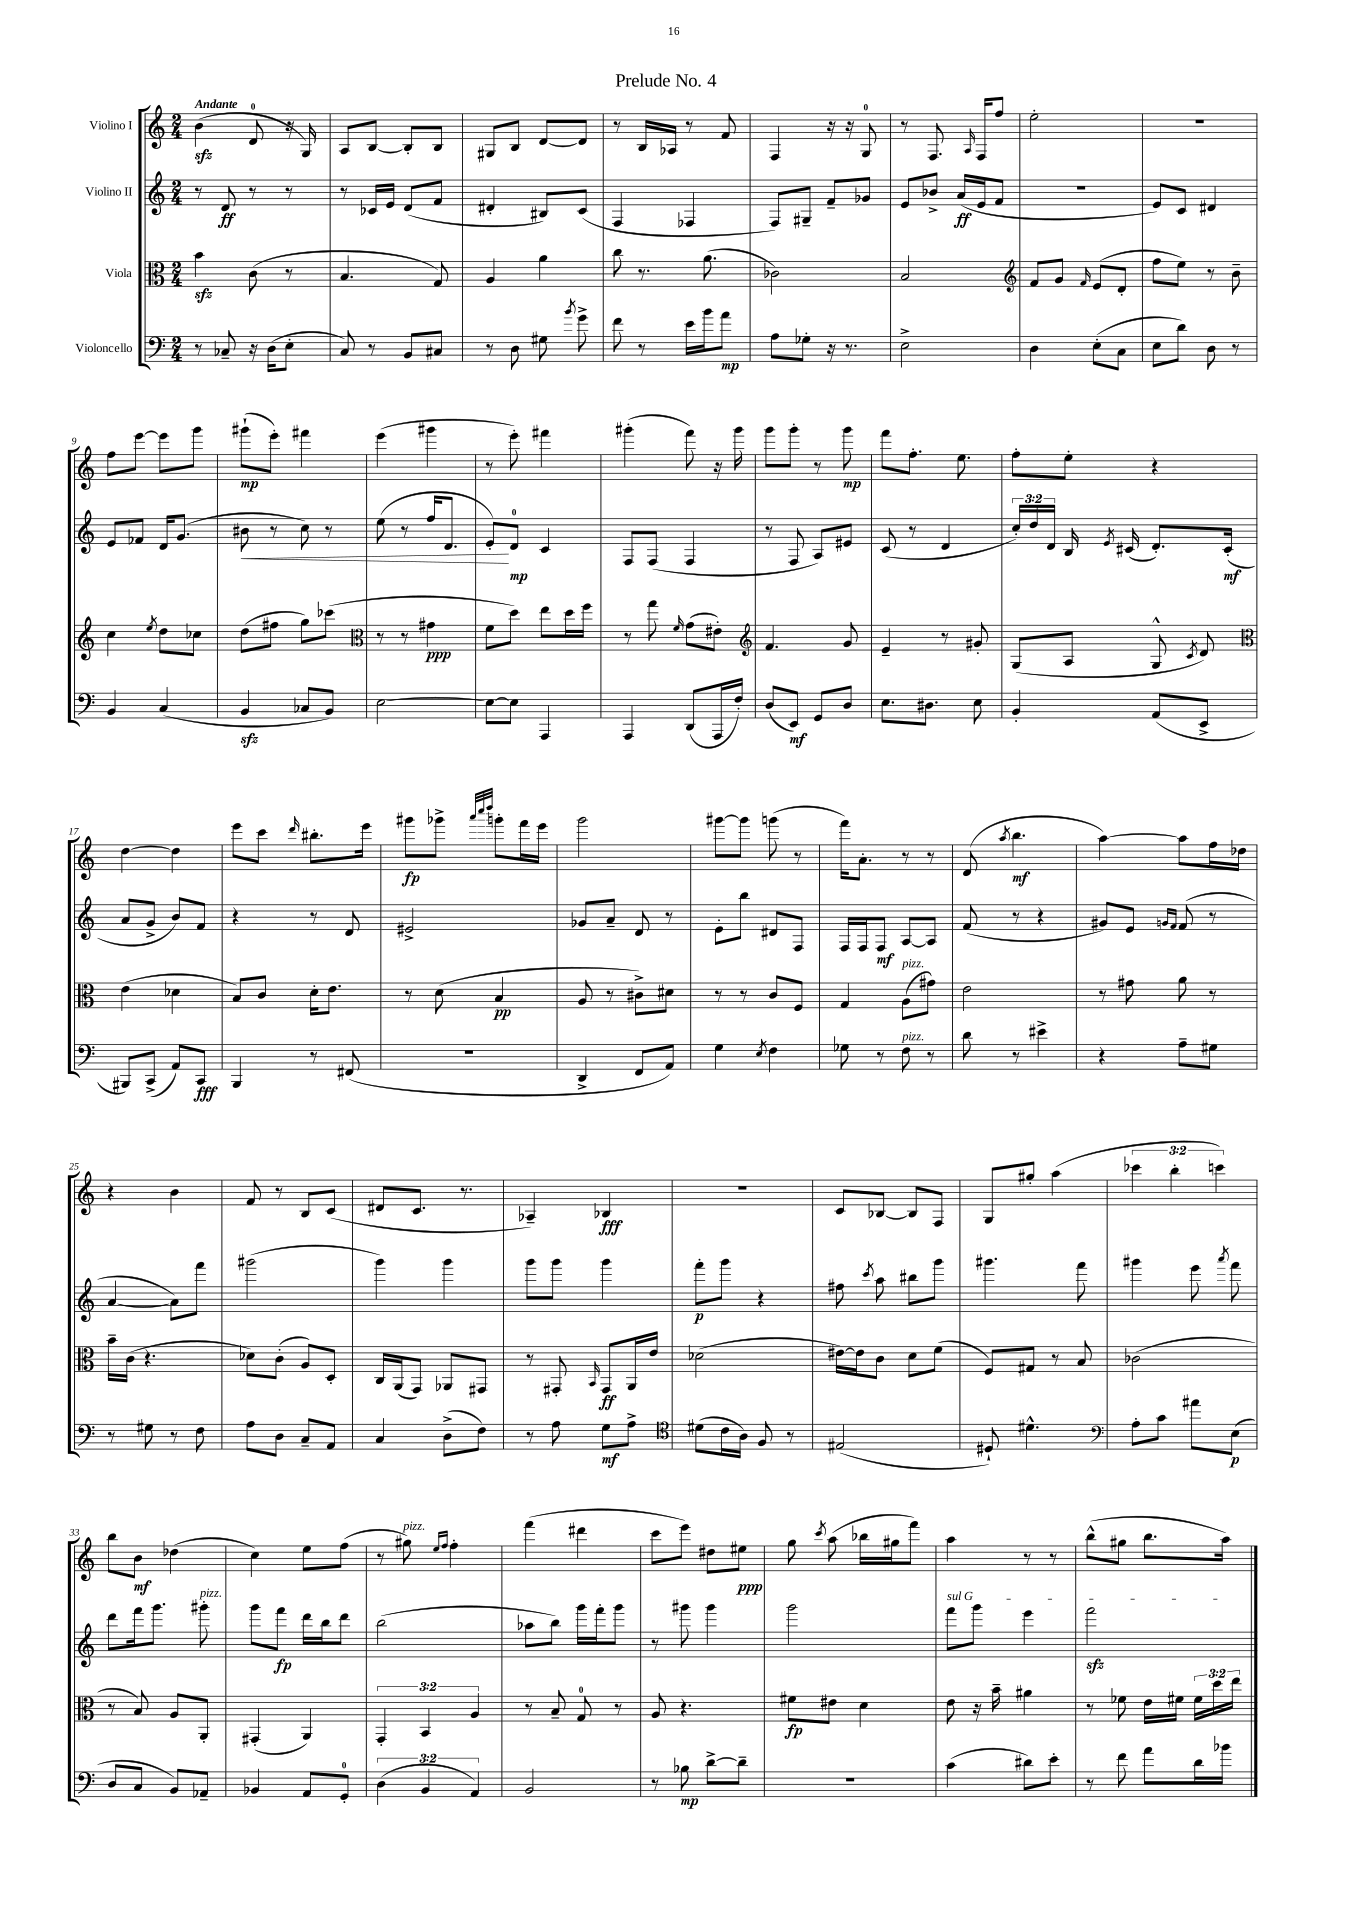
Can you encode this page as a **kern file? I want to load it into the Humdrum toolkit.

**kern	**kern	**kern	**kern
*staff4	*staff3	*staff2	*staff1
*clefF4	*clefC3	*clefG2	*clefG2
*k[]	*k[]	*k[]	*k[]
*M2/4	*M2/4	*M2/4	*M2/4
8r	4b	8r	(4b
8C-~	.	8d	.
16r	(8c	8r	8d
(16D	.	.	.
8E'	8r	8r	16r
.	.	.	16G)
=	=	=	=
8C)	4.B	8r	8A
8r	.	16c-	[8B
.	.	16e	.
8BB	.	(8d	8B']
8C#	8G)	8f	8B
=	=	=	=
8r	4A	4d#'	8G#
8D	.	.	8B
8G#	4a	8B#)	[8d
8qb	.	.	.
8g^	.	(8c	8d]
=	=	=	=
8f	8cc	4F	8r
8r	8.r	.	16B
.	.	.	16A-
16e	.	4F-	8r
16b	(8.a	.	.
8a	.	.	8f
=	=	=	=
8A	2c-)	8F)	4F
8G-'	.	8G#~	.
16r	.	8f~	16r
8.r	.	.	16r
.	.	8g-	8G
=	=	=	=
2E^	2B	8e	8r
.	.	8b-^	8.F
.	.	(16a	.
.	.	.	16qqA
.	.	16e	16F
.	.	8f	8ff
=	=	=	=
*	*clefG2	*	*
4D	8f	2r	2ee'
.	8g	.	.
.	16qqf	.	.
(8E'	(8e	.	.
8C	8d'	.	.
=	=	=	=
8E	8ff	8e)	2r
8d)	8ee)	8c	.
8D	8r	4d#	.
8r	8b~	.	.
=	=	=	=
4BB	4cc	8e	8ff
.	.	8f-	[8eee
.	8qee	.	.
(4C	8dd	16d	8eee]
.	.	(8.g	.
.	8cc-	.	8ggg
=	=	=	=
4BB	(8dd	8b#	(8ggg#`
.	8ff#	8r	8eee')
8C-	8gg)	8cc)	4fff#
8BB)	(8ccc-	8r	.
=	=	=	=
*	*clefC3	*	*
[2E	8r	(8ee	(4eee
.	8r	8r	.
.	4g#	16ff	4ggg#
.	.	8.d	.
=	=	=	=
8E_	8f	8e')	8r
8E]	8dd)	8d	8eee')
4AAA	8ee	4c	4fff#
.	16dd	.	.
.	16ff	.	.
=	=	=	=
4AAA	8r	8F	(4ggg#'
.	8gg	(8F	.
.	16qqf	.	.
(8DD	(8g	4F	8fff)
16AAA	8e#')	.	16r
16F')	.	.	16ggg#
=	=	=	=
*	*clefG2	*	*
(8D	4.f	8r	8ggg
8EE)	.	8F	8ggg'
8GG	.	8A)	8r
8D	8g	8e#	8ggg
=	=	=	=
8.E	4e~	(8c	8fff
.	.	8r	8.ff'
8.D#	.	.	.
.	8r	4d	.
.	.	.	8.ee
8E	8g#'	.	.
=	=	=	=
4BB'	(8G	24cc')	8ff'
.	.	24dd	.
.	.	24d	.
.	8A	16B	8ee'
.	.	8qe	.
.	.	(16c#	.
(8AA	8G^^	8.d')	4r
.	8qc	.	.
8EE^	8d)	.	.
.	.	(16c#'	.
=	=	=	=
*	*clefC3	*	*
8BBB#)	(4e	8a	[4dd
(8CC^	.	8g^	.
8AA)	4d-	8b)	4dd]
8CC	.	8f	.
=	=	=	=
4BBB	8B)	4r	8eee
.	8c	.	8ccc
.	.	.	16qqddd
8r	16d'	8r	8.bb#'
.	8.e	.	.
(8FF#	.	8d	.
.	.	.	16eee
=	=	=	=
2r	8r	2e#^	8ggg#
.	(8d	.	8ggg-^
.	.	.	32qqaaa
.	.	.	32qqcccc
.	.	.	32qqdddd
.	4B	.	8ggg'
.	.	.	16fff
.	.	.	16eee
=	=	=	=
4DD^	8A	8g-	2ggg
.	8r	8a~	.
8FF	8c#^)	8d	.
8AA)	8d#	8r	.
=	=	=	=
4G	8r	8e'	[8ggg#
.	8r	8bb	8ggg#]
8qE	.	.	.
4F	8c	8d#	(8ggg
.	8F	8F	8r
=	=	=	=
8G-	4G	16F	16fff)
.	.	16F	8.a'
8r	.	8F	.
8F	(8A	[8A	8r
8r	8g#)	8A]	8r
=	=	=	=
8d	2e	(8f	(8d
.	.	.	8qaa
8r	.	8r	4.bb
4e#^	.	4r	.
=	=	=	=
4r	8r	8g#)	[4aa)
.	8g#	8e	.
.	.	16qqg	.
.	.	16qqf	.
8A~	8a	(8f	8aa]
8G#	8r	8r	16ff
.	.	.	16dd-
=	=	=	=
8r	16b~	[4a	4r
.	(16c	.	.
8G#	4.r	.	.
8r	.	8a])	4b
8F	.	8fff	.
=	=	=	=
8A	8d-)	(2ggg#	8f
8D	(8c'	.	8r
8C~	8A)	.	8B
8AA	8D'	.	(8c
=	=	=	=
4C	16C	4ggg)	8d#
.	(16AA	.	.
.	8GG)	.	8.c
(8D^	8AA-	4ggg	.
.	.	.	8.r
8F)	8GG#	.	.
=	=	=	=
8r	8r	8ggg	4A-~)
8A	8GG#'	8ggg	.
.	16qqBB	.	.
8G	8GG#	4ggg	4B-
8A^	16AA	.	.
.	16e	.	.
=	=	=	=
*clefC4	*	*	*
(8d#	(2d-	8fff'	2r
16c	.	8ggg	.
16A)	.	.	.
8F	.	4r	.
8r	.	.	.
=	=	=	=
(2E#	[16e#)	8ff#	8c
.	16e#]	.	.
.	.	8qccc	.
.	8c	8aa	[8B-
.	8d	8bb#	8B-]
.	(8f	8ggg	8F
=	=	=	=
8D#`)	8F)	4.ggg#	8G
4.d#^^	8G#	.	8gg#'
.	8r	.	(4aa
.	8B	8fff	.
=	=	=	=
*clefF4	*	*	*
8A'	(2c-	4ggg#	6ccc-
8c	.	.	.
.	.	.	6bb'
8a#	.	8eee	.
.	.	.	6ccc)
.	.	8qaaa	.
(8E	.	8fff	.
=	=	=	=
8D	8r	8ddd	8bb
8C	8B)	16fff	8b
.	.	8.ggg	.
8BB)	8A	.	(4dd-
8AA-~	8AA'	8ggg#'	.
=	=	=	=
4BB-	(4GG#'	8ggg	4cc)
.	.	8fff	.
8AA	4AA)	16ddd	8ee
.	.	16bb	.
8GG'	.	8ddd	(8ff
=	=	=	=
(6D	6GG'	(2bb	8r
.	.	.	8gg#)
6BB	6BB	.	.
.	.	.	16qqee
.	.	.	16qqff
.	.	.	4ff'
6AA)	6A	.	.
=	=	=	=
2BB	8r	8aa-	(4fff
.	8B~	8bb)	.
.	8G	16ggg	4ddd#
.	.	16fff'	.
.	8r	8ggg	.
=	=	=	=
8r	8A	8r	8ccc
8B-	4.r	8ggg#	8eee)
[8d^	.	4ggg#	8dd#
8d~]	.	.	8ee#
=	=	=	=
2r	8f#	2ggg	8gg
.	.	.	8qccc
.	8e#	.	(8aa
.	4d	.	16bb-
.	.	.	16gg#
.	.	.	8fff)
=	=	=	=
(4c	8e	8fff	4aa
.	16r	8ggg	.
.	16b~	.	.
8d#)	4a#	4eee	8r
8e'	.	.	8r
=	=	=	=
8r	8r	2fff	(8bb^^
8f	8f-	.	8gg#
8a	16e	.	8.bb
.	16f#	.	.
16d	24f#	.	.
.	24dd	.	.
16b-	.	.	16aa)
.	24ee	.	.
==	==	==	==
*-	*-	*-	*-
